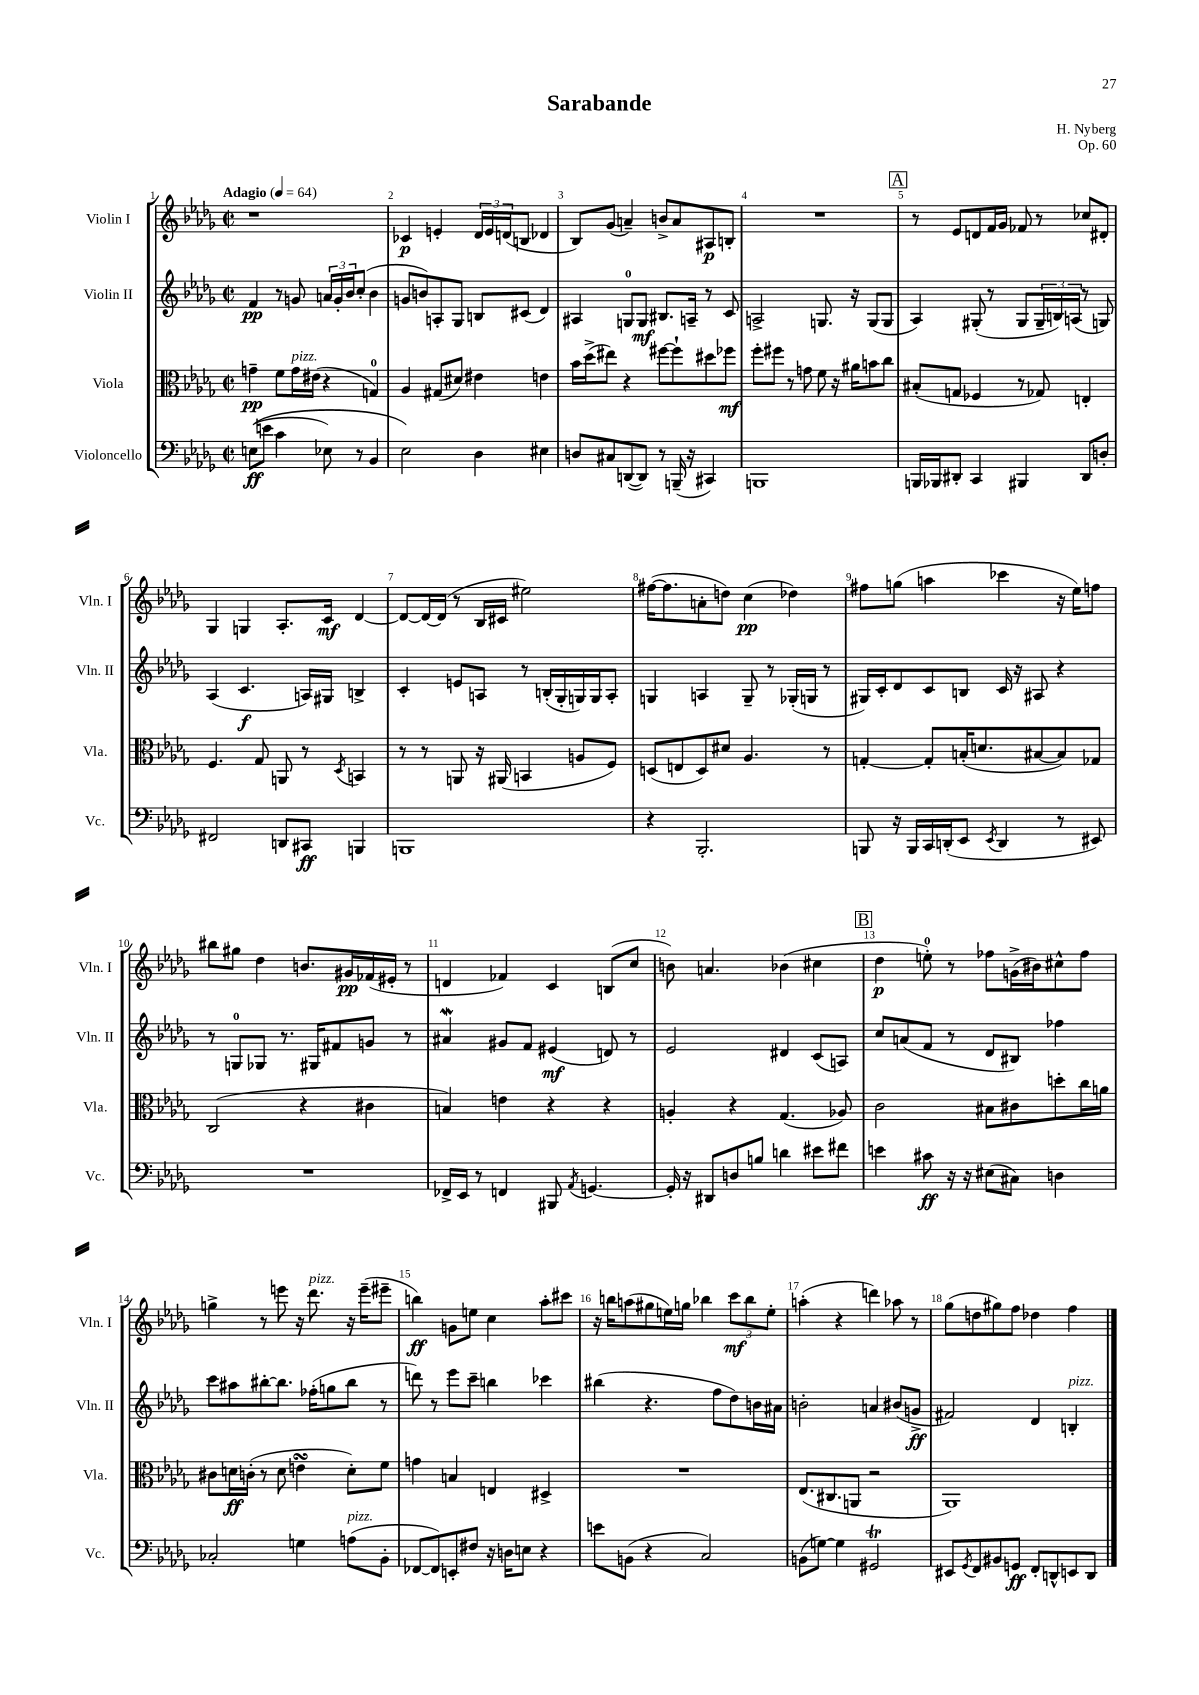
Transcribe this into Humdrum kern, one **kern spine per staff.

**kern	**kern	**kern	**kern
*staff4	*staff3	*staff2	*staff1
*clefF4	*clefC3	*clefG2	*clefG2
*k[b-e-a-d-g-]	*k[b-e-a-d-g-]	*k[b-e-a-d-g-]	*k[b-e-a-d-g-]
*M2/2	*M2/2	*M2/2	*M2/2
*met(c|)	*met(c|)	*met(c|)	*met(c|)
*MM64	*MM64	*MM64	*MM64
&((8E	4g~	4f	1r
8e	.	.	.
4c	8f	8r	.
.	16g	8g	.
.	(16e#	.	.
8E-)	4r	24a	.
.	.	24g'	.
.	.	24b-	.
8r	.	(8cc'	.
4BB-	4G)	4b-	.
=	=	=	=
2E-&)	4A-	8g	4c-
.	.	8b)	.
.	(8G#	8A'	4e'
.	8d#)	8G-	.
4D-	4e#	8B	24d-
.	.	.	24e
.	.	.	(24d
.	.	(8c#	8B
4E#	4e	4d-)	4d-
=	=	=	=
8D	16b-	4A#	8B-)
.	(16dd-^	.	.
8C#	8ee#)	.	(8g-
([8DD	4r	8G	4a~)
8DD])	.	8G	.
8r	[8ff#	8.B#	8b^
(16BBB~	8ff#`]	.	8a
16r	.	16A~	.
4CC#)	8dd#	8r	8A#
.	8ff-	8c	8B'
=	=	=	=
1BBB	8ff'	2A^	1r
.	8ff#	.	.
.	8r	.	.
.	8g	.	.
.	8f	8.G	.
.	16r	.	.
.	16a#	16r	.
.	8b	(8G	.
.	8cc	8G	.
=	=	=	=
16BBB	(8B#'	4A-)	8r
16BBB-	.	.	.
8DD#'	8G	.	8e-
4CC	4F-	(8G#'	8d
.	.	8r	16f
.	.	.	16g-
4BBB#	8r	8G#	8f-
.	8G-)	24G#~	8r
.	.	24B)	.
.	.	(24A	.
8DD#	4E'	8r	8cc-
8D'	.	8G)	8d#'
=	=	=	=
2FF#	4.F	(4A-	4G-
.	.	4.c	4G
.	8G-	.	.
8DD	8AA	.	8.A-'
8CC#	8r	16A)	.
.	.	16G#	16c
.	8qD-	.	.
4BBB	4BB	4B^	[4d-
=	=	=	=
1BBB	8r	4c'	8d-_
.	8r	.	16d-_
.	.	.	(16d-]
.	8AA	8e	8r
.	16r	8A	16B-
.	(16AA#	.	16c#
.	4BB	8r	2ee#)
.	.	(16B'	.
.	.	16G-'	.
.	8A	16G)	.
.	.	16G	.
.	8F)	8A'	.
=	=	=	=
4r	(8D	4G	([16ff#
.	.	.	8.ff#]
.	8E	.	.
2.BBB-'	8D)	4A	8a'
.	8d#	.	8dd)
.	4.A-	8G~	(4cc
.	.	8r	.
.	.	(16G-'	4dd-)
.	.	16G	.
.	8r	8r	.
=	=	=	=
8BBB	[4G'	16G#)	8ff#
.	.	16c'	.
16r	.	8d-	(8gg
16BBB	.	.	.
16CC	8G']	8c	4aa
(16DD'	.	.	.
8EE-	(16B'	8B	.
.	8.d	.	.
8qEE-	.	.	.
4DD	.	16c	4ccc-
.	.	16r	.
.	[8B#	8A#	.
8r	8B#])	4r	16r
.	.	.	16ee-)
8EE#)	8G-	.	8ff
=	=	=	=
1r	(2C	8r	8bb#
.	.	8G	8gg#
.	.	8G-	4dd-
.	.	8.r	.
.	4r	.	8.b
.	.	16G#	.
.	.	8f#	.
.	.	.	16g#
.	4c#	8g	(16f-
.	.	.	16e#'
.	.	8r	8r
=	=	=	=
16FF-^	4B)	4a#	4d
16EE-	.	.	.
8r	.	.	.
4FF	4e	8g#	4f-)
.	.	8f	.
8BBB#	4r	(4e#	4c
8qAA-	.	.	.
[4.GG	.	.	.
.	4r	8d)	(8B
.	.	8r	8cc
=	=	=	=
16GG']	4A'	2e-	8b)
16r	.	.	.
8DD#	.	.	4.a
8D	4r	.	.
8B	.	.	.
4d	(4.G-	4d#	(4b-
8e#	.	(8c	4cc#
8f#	8A-)	8A)	.
=	=	=	=
4e	2c	8cc	4dd-
.	.	(8a	.
8c#	.	8f	8ee')
16r	.	8r	8r
16r	.	.	.
(8E#	8B#	8d-	8ff-
8C#)	8c#	8B#)	(16g^
.	.	.	16b#)
4D	8dd'	4ff-	8cc#^^
.	16cc	.	8ff-
.	16a	.	.
=	=	=	=
2C-'	8c#	8ccc	4gg^
.	16d	8aa#	.
.	(16c'	.	.
.	8r	[8bb#'	8r
.	8d	8.bb#]	8eee
4G	4e	.	16r
.	.	(16ff-'	8.ddd-
.	.	8gg	.
(8A	8d')	8bb#	16r
.	.	.	(16eee~
8BB-'	8f	8r	8eee#~
=	=	=	=
[8FF-	4g	8ddd)	4bb)
8FF-])	.	8r	.
8EE'	4B	8eee-	8g
8F#	.	8ccc~	8ee
16r	4E	4bb	4cc
16D	.	.	.
8E	.	.	.
4r	4D#^	4ccc-	8aa-'
.	.	.	8ccc#
=	=	=	=
8e	1r	(4bb#	16r
.	.	.	16bb
(8BB	.	.	(8aa
4r	.	4.r	8gg#
.	.	.	16ee)
.	.	.	16gg
2C)	.	.	4bb-
.	.	8ff	.
.	.	8dd-)	12ccc
.	.	.	12bb-
.	.	16b	.
.	.	.	12ee'
.	.	16a#	.
=	=	=	=
(8BB	(8.E-	2b'	(4aa'
[8G)	.	.	.
.	8.C#	.	.
4G]	.	.	4r
.	8AA	.	.
2GG#	2r	4a	4ddd)
.	.	(8b#	8aa-
.	.	8g^	8r
=	=	=	=
8EE#	1AA-)	2f#)	(8gg-
8qGG-	.	.	.
8FF	.	.	8dd
8BB#	.	.	8gg#)
8GG	.	.	8ff
8FF'	.	4d-	4dd-
8DD^^	.	.	.
8EE	.	4B'	4ff
8DD	.	.	.
==	==	==	==
*-	*-	*-	*-
